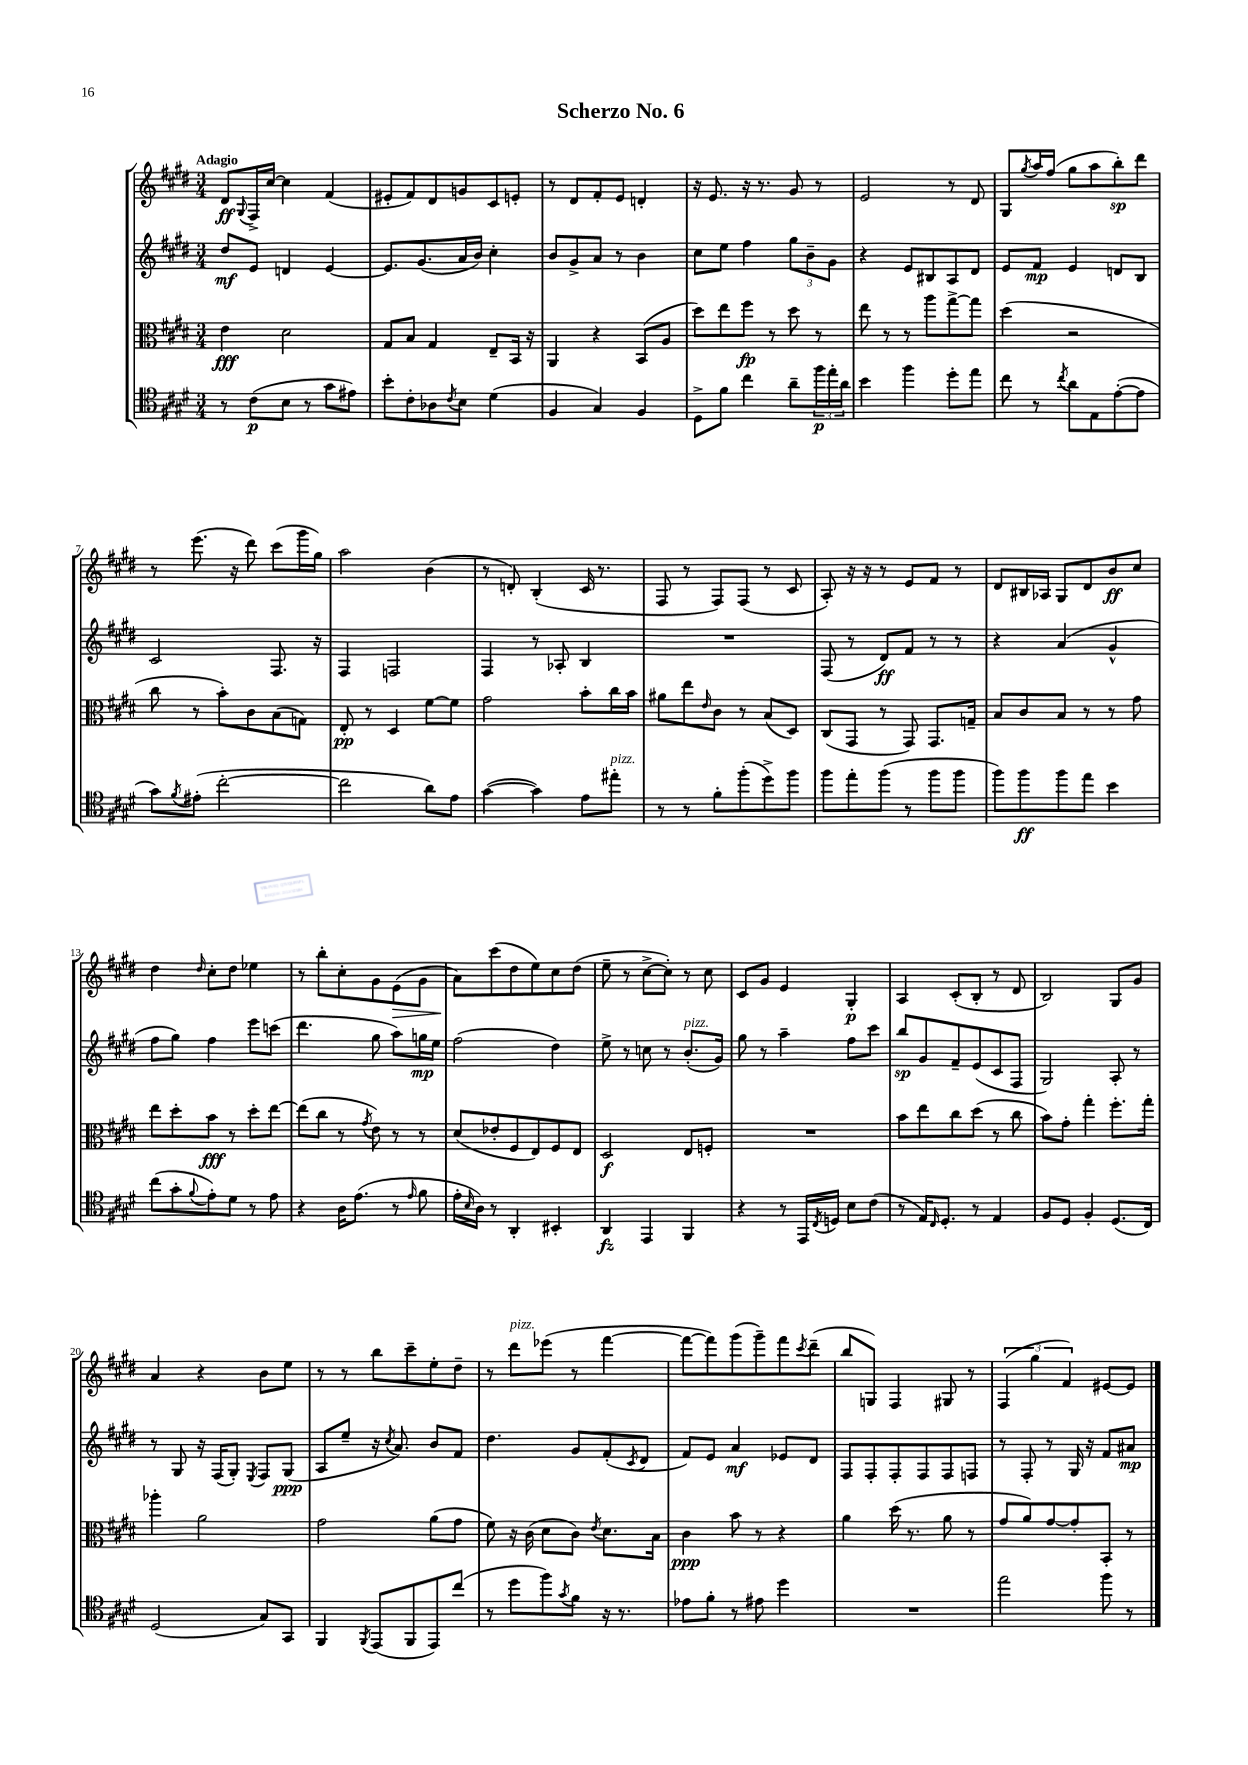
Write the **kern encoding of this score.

**kern	**kern	**kern	**kern
*staff4	*staff3	*staff2	*staff1
*clefC4	*clefC3	*clefG2	*clefG2
*k[f#c#g#d#]	*k[f#c#g#d#]	*k[f#c#g#d#]	*k[f#c#g#d#]
*M3/4	*M3/4	*M3/4	*M3/4
8r	4e\	8dd#/L	8d#/L
.	.	.	8qqG#/
(8c#\L	.	8e/J	16F#^/L
.	.	.	[16cc#/JJ
8B\J	2d#\	4d/	4cc#\]
8r	.	.	.
8g#\L	.	[4e/	(4f#/
8e#\J)	.	.	.
=	=	=	=
8b'\L	8G#/L	8.e/]L	8e#'/L
8c#'\	8B/J	.	8f#/)
.	.	(8.g#/	.
8A-\	4G#/	.	8d#/
8qc#/	.	.	.
8B\J	.	16a/L	8g/
.	.	16b/JJ)	.
(4d#\	8E~/L	4cc#'\	8c#/
.	16BB/Jk	.	8e'/J
.	16r	.	.
=	=	=	=
4F#/	4AA/	8b/L	8r
.	.	8g#^/	8d#/L
4G#/)	4r	8a/J	8f#'/
.	.	8r	8e/J
4F#/	(8BB/L	4b\	4d'/
.	8A/J	.	.
=	=	=	=
8D#^\L	8dd#\L)	8cc#\L	16r
.	.	.	8.e/
8f#\J	8ee\	8ee\J	.
4cc#\	8ff#\J	4ff#\	16r
.	.	.	8.r
.	8r	.	.
8a~\L	8dd#\	12gg#\L	8g#/
.	.	12b~\	.
24ff#\L	8r	.	8r
24ee'\	.	12g#\J	.
24a\JJ	.	.	.
=	=	=	=
4b\	8ee\	4r	2e/
.	8r	.	.
4ff#\	8r	8e/L	.
.	8aa\L	8B#/	.
8dd#'\L	[8gg#^\	8A/	8r
8ee\J	8gg#\]J	8d#/J	8d#/
=	=	=	=
8cc#\	(4dd#\	8e/L	8G#/L
.	.	.	8qgg#/
8r	.	8f#/J	16aa/L
.	.	.	(16ff#/JJ
8qcc#/	.	.	.
8a\L	2r	4e/	8gg#\L
8E\	.	.	8aa\
([8e'\	.	8d/L	8bb'\)
8e\]J	.	8B/J	8ddd#\J
=	=	=	=
8g#\L)	8cc#\	2c#/	8r
8qf#/	.	.	.
(8e#'\J	8r	.	(8.eee\
[2cc#'\	8b'\L)	.	.
.	.	.	16r
.	8c#\	.	8ddd#\)
.	(8B\	8.F#/	(8ccc#\L
.	8G\J)	.	16ggg#\L
.	.	16r	16gg#\JJ)
=	=	=	=
2cc#\]	8E'/	4F#/	2aa\
.	8r	.	.
.	4D#/	2F/	.
8a\L)	[8f#\L	.	(4b\
8e\J	8f#\]J	.	.
=	=	=	=
([4g#\	2g#\	4F#/	8r
.	.	.	8d'/)
4g#\])	.	8r	(4B'/
.	.	8A-'/	.
8e\L	8b'\L	4B/	16c#/
.	.	.	8.r
8ee#'\J	16cc#\L	.	.
.	16b\JJ	.	.
=	=	=	=
8r	8a#\L	2.r	8F#/
8r	8ee\	.	8r
.	16qqe/	.	.
8f#'\L	8c#\J	.	8F#/L)
(8ff#'\	8r	.	(8F#/J
8dd#^\)	(8B/L	.	8r
8ff#\J	8D#/J)	.	8c#/
=	=	=	=
8ff#\L	(8C#/L	(8F#/	8A'/)
8ee'\	8GG#/J	8r	16r
.	.	.	16r
(8ff#\J	8r	8d#/L)	8r
8r	8GG#/)	8f#/J	8e/L
8ff#\L	8.GG#/L	8r	8f#/J
8ff#\J	.	8r	8r
.	16G~/Jk	.	.
=	=	=	=
8ff#\L)	8B/L	4r	8d#/L
8ff#\	8c#/	.	16B#/L
.	.	.	16A-/JJ
8ff#\	8B/J	(4a/	8G#/L
8ee\J	8r	.	8d#/
4b\	8r	4g#^^/	8b/
.	8g#\	.	8cc#/J
=	=	=	=
(8cc#\L	8ee\L	8ff#\L	4dd#\
8g#'\	8dd#'\	8gg#\J)	.
8qqf#/	.	.	16qqdd#/
8e'\)	8b\J	4ff#\	8cc#'\L
8d#\J	8r	.	8dd#\J
8r	8dd#'\L	8eee\L	4ee-\
8e\	[8ee\J	(8ccc\J	.
=	=	=	=
4r	(8ee\]L	4.ddd#\	8r
.	8cc#\J	.	8bb'\L
16A\LK	8r	.	8cc#'\
(8.e\J	.	.	.
.	8qg#/	.	.
.	8e\)	8gg#\	8g#\
8r	8r	8aa\L)	(8e\
16qqe/	.	.	.
8f#\	8r	16gg\L	8g#\J
.	.	16ee\JJ	.
=	=	=	=
16e'\LL	(8d#/L	(2ff#\	8a\L)
16qqB/	.	.	.
16A\JJ)	.	.	.
8r	8e-'/	.	(8ccc#\
4AA'/	8F#/	.	8dd#\
.	8E/)	.	8ee\)
4BB#'/	8F#/	4dd#\)	8cc#\
.	8E/J	.	(8dd#\J
=	=	=	=
4AA/	2D#/	8ee^\	8ee~\
.	.	8r	8r
4EE/	.	8cc\	[8cc#^\L
.	.	8r	8cc#'\]J)
4FF#/	8E/L	(8.b'/L	8r
.	8F'/J	.	8cc#\
.	.	16g#/Jk)	.
=	=	=	=
4r	2.r	8gg#\	8c#/L
.	.	8r	8g#/J
8r	.	4aa~\	4e/
16EE/LL	.	.	.
8qC#/	.	.	.
16D/JJ	.	.	.
8B\L	.	8ff#\L	4G#'/
(8c#\J	.	8ccc#\J	.
=	=	=	=
8r	8b\L	8bb/L	4A/
16E/LK)	8ee\	8g#/	.
16qqC#/	.	.	.
8.D#'/J	.	.	.
.	8cc#\	8f#~/	(8c#'/L
8r	(8dd#\J	(8e/	8B'/J
4E/	8r	8c#/	8r
.	8cc#\	8F#/J	8d#/
=	=	=	=
8F#/L	8b\L)	2G#/)	2B/)
8D#/J	8g#'\J	.	.
4F#'/	4gg#'\	.	.
(8.D#/L	8.ff#'\L	8A'/	8G#/L
.	.	8r	8g#/J
16C#/Jk)	16gg#'\Jk	.	.
=	=	=	=
(2D#/	4aa-'\	8r	4a/
.	.	8G#/	.
.	2a\	16r	4r
.	.	(16F#/LK	.
.	.	8G#'/J)	.
.	.	8qE/	.
8G#/L)	.	8F#/L	8b\L
8GG#/J	.	(8G#/J	8ee\J
=	=	=	=
4FF#/	2g#\	8A/L	8r
.	.	8ee~/J	8r
8qFF#/	.	.	.
(8EE/L	.	16r	8bb\L
.	.	8qcc#/	.
.	.	8.a/)	.
8FF#/	.	.	8ccc#~\
8EE/)	(8a\L	8b/L	8ee'\
(8cc#/J	8g#\J	8f#/J	8dd#~\J
=	=	=	=
8r	8f#\)	4.dd#\	8r
8dd#\L	16r	.	8ddd#\L
.	(16c#\	.	.
8ff#\)	8d#\L	.	(8eee-\J
8qg#/	.	.	.
8f#\J	8c#\J)	8g#/L	8r
.	8qe/	.	.
16r	8.d#\L	(8f#'/	[4fff#\
8.r	.	.	.
.	.	8qc#/	.
.	.	8d#/J	.
.	16B\Jk	.	.
=	=	=	=
8e-\L	4c#\	8f#/L)	8fff#\_L
8f#'\J	.	8e/J	8fff#\])
8r	8b\	4a/	(8ggg#\
8e#\	8r	.	8ggg#~\)
4dd#\	4r	8e-/L	8fff#\
.	.	.	8qccc#/
.	.	8d#/J	(8ddd#~\J
=	=	=	=
2.r	4a\	8F#/L	8bb/L
.	.	8F#'/	8G/J)
.	(16dd#\	8F#'/	4F#/
.	8.r	.	.
.	.	8F#/	.
.	8a\	8F#/	8G#/
.	8r	8F/J	8r
=	=	=	=
2ee\	8g#/L	8r	(6F#/
.	8a/)	8F#'/	.
.	.	.	6gg#\
.	[8g#/	8r	.
.	.	.	6f#/)
.	8g#'/]	16G#/	.
.	.	16r	.
8ff#\	8BB'/J	8f#/L	[8e#/L
8r	8r	8a#/J	8e#/]J
==	==	==	==
*-	*-	*-	*-
